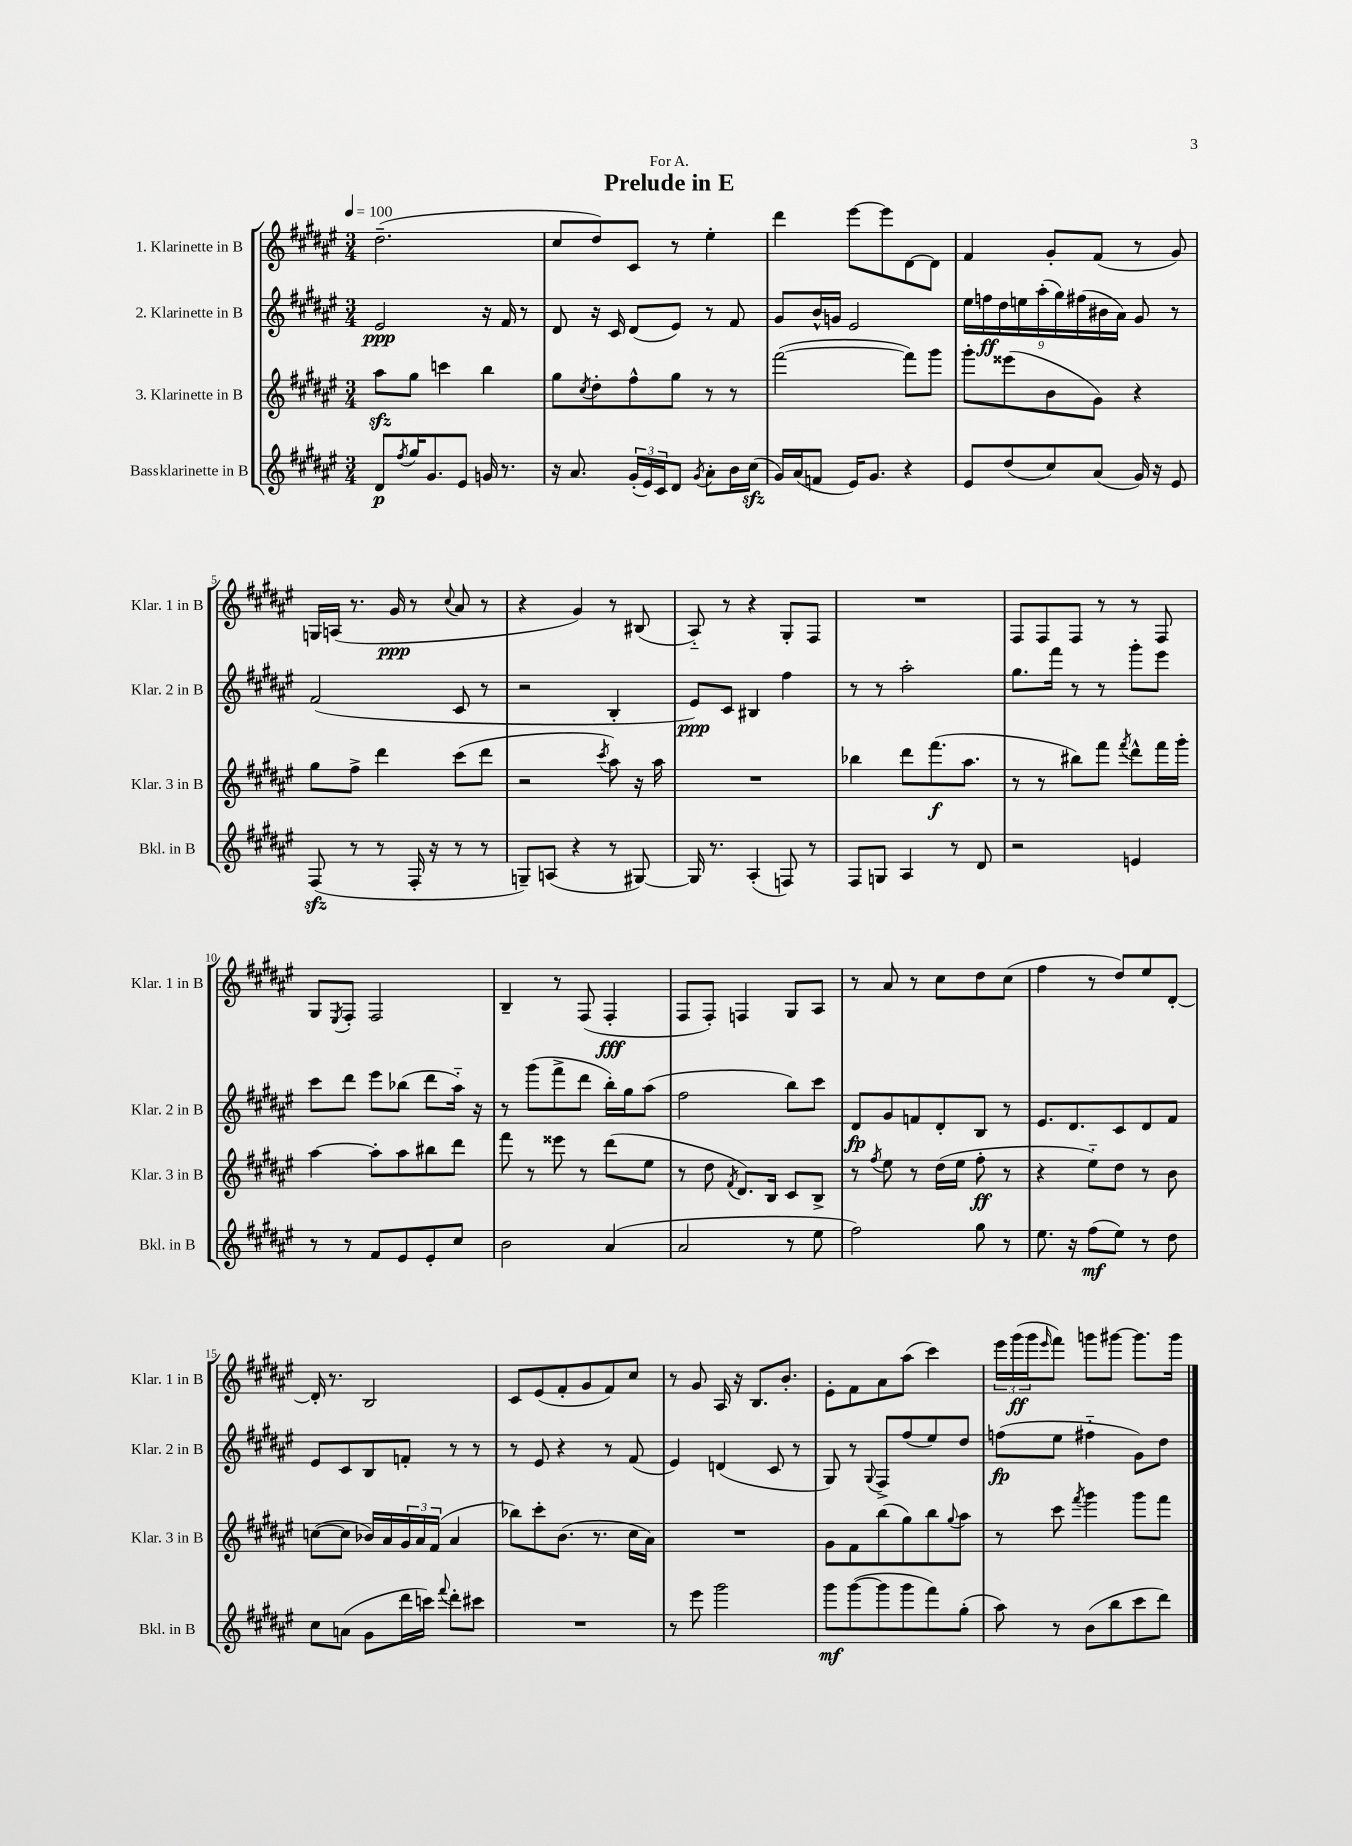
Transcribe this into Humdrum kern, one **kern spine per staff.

**kern	**kern	**kern	**kern
*staff4	*staff3	*staff2	*staff1
*clefG2	*clefG2	*clefG2	*clefG2
*k[f#c#g#d#a#e#]	*k[f#c#g#d#a#e#]	*k[f#c#g#d#a#e#]	*k[f#c#g#d#a#e#]
*M3/4	*M3/4	*M3/4	*M3/4
*MM100	*MM100	*MM100	*MM100
8d#	8aa#	2e#	(2.dd#~
8qff#	.	.	.
16gg#	8gg#	.	.
8.g#	.	.	.
.	4ccc	.	.
8e#	.	.	.
16g	4bb	16r	.
8.r	.	16f#	.
.	.	8r	.
=	=	=	=
16r	8gg#	8d#	8cc#
8.a#	.	.	.
.	8qcc#	.	.
.	8dd#'	16r	8dd#)
.	.	16c#	.
(24g#'	8ff#^^	(8d#	8c#
24e#)	.	.	.
24c#	.	.	.
8d#	8gg#	8e#)	8r
8qg#	.	.	.
8a#'	8r	8r	4ee#'
16b	8r	8f#	.
(16cc#	.	.	.
=	=	=	=
16g#)	([2fff#	8g#	4ddd#
(16a#	.	.	.
8f	.	16b^^	.
.	.	16g	.
16e#)	.	2e#	[8eee#
8.g#	.	.	.
.	.	.	8eee#]
4r	8fff#])	.	[8d#
.	8ggg#	.	8d#]
=	=	=	=
8e#	8ggg#'	18ee#	4f#
.	.	18ff	.
.	.	18dd#	.
(8dd#	(8eee##	.	.
.	.	18ee	.
.	.	(18aa#'	.
8cc#)	8b	.	8g#'
.	.	18gg#)	.
.	.	(18ff#	.
(8a#	8g#)	.	(8f#
.	.	18b#	.
.	.	18a#)	.
16g#)	4r	8g#	8r
16r	.	.	.
8e#	.	8r	8g#)
=	=	=	=
(8F#	8gg#	(2f#	16G
.	.	.	(16A
8r	8ff#^	.	8.r
8r	4ddd#	.	.
.	.	.	16g#
16F#'	.	.	8r
16r	.	.	.
.	.	.	8qqcc#
8r	(8ccc#	8c#	8a#
8r	8ddd#	8r	8r
=	=	=	=
8G~)	2r	2r	4r
(8A	.	.	.
4r	.	.	4g#)
.	8qccc#	.	.
8r	8aa#)	4B'	8r
[8G#)	16r	.	(8B#
.	16aa#	.	.
=	=	=	=
16G#]	2.r	8e#)	8A#'~)
8.r	.	.	.
.	.	8c#	8r
(4A#'	.	4B#	4r
8F)	.	4ff#	8G#'
8r	.	.	8F#
=	=	=	=
8F#	4bb-	8r	2.r
8G	.	8r	.
4A#	8ddd#	2aa#'	.
.	(8.fff#	.	.
8r	.	.	.
.	8.aa#	.	.
8d#	.	.	.
=	=	=	=
2r	8r	8.gg#	8F#
.	8r	.	8F#
.	.	16fff#	.
.	8bb#)	8r	8F#
.	8fff#	8r	8r
.	8qfff#	.	.
4e	8ddd#^^	8ggg#'	8r
.	16fff#	8eee#	8F#
.	16ggg#'	.	.
=	=	=	=
8r	[4aa#	8ccc#	8G#
.	.	.	8qE#
8r	.	8ddd#	8F#'
8f#	8aa#']	8eee#	2F#
8e#	8aa#	(8bb-	.
8e#'	8bb#	8ddd#	.
8cc#	8ddd#	16aa#'~)	.
.	.	16r	.
=	=	=	=
2b	8fff#	8r	4B~
.	8r	(8ggg#	.
.	8eee##	8fff#^	8r
.	8r	8ddd#	(8F#
(4a#	(8ddd#	16bb')	4F#'
.	.	16gg#	.
.	8ee#	(8aa#	.
=	=	=	=
2a#	8r	2ff#	8F#
.	8dd#	.	8F#')
.	8qf#	.	.
.	8.d#)	.	4F
.	16B	.	.
8r	8c#	8bb)	8G#
8ee#	8B^	8ccc#	8A#
=	=	=	=
2ff#)	8r	8d#	8r
.	8qff#	.	.
.	8ee#	8g#	8a#
.	8r	8f	8r
.	(16dd#	8d#'	8cc#
.	16ee#	.	.
8gg#	8ff#'	8B	8dd#
8r	8r	8r	(8cc#
=	=	=	=
8.ee#	4r	8.e#	4ff#
16r	.	8.d#	.
(8ff#	8ee#'~)	.	8r
8ee#)	8dd#	8c#	8dd#)
8r	8r	8d#	8ee#
8dd#	8b	8f#	[8d#'
=	=	=	=
8cc#	([8cc	8e#	16d#']
.	.	.	8.r
(8a	8cc]	8c#	.
8g#	16b-)	8B	2B
.	16a#	.	.
16ddd#	24g#	8f'	.
.	24a#	.	.
16ccc)	.	.	.
.	(24f#	.	.
8qqfff#	.	.	.
8ddd#'	4a#	8r	.
8ccc#	.	8r	.
=	=	=	=
2.r	8bb-)	8r	8c#
.	8ccc#'	8e#	(8e#
.	(8.b	4r	8f#'
.	.	.	8g#
.	8.r	.	.
.	.	8r	8f#)
.	16cc#	(8f#	8cc#
.	16a#)	.	.
=	=	=	=
8r	2.r	4e#)	8r
8eee#	.	.	8g#
2ggg#	.	(4d	16A#
.	.	.	16r
.	.	.	8.B
.	.	8c#	.
.	.	.	8.b'
.	.	8r	.
=	=	=	=
8ggg#	8g#	8G#)	8e#'
([8ggg#	8f#	8r	8f#
.	.	8qqG#	.
8ggg#]	(8bb	8F#^	8a#
8ggg#	8gg#)	(8ff#	(8aa#
8fff#)	8bb	8ee#)	4ccc#)
.	8qqgg#	.	.
(8gg#'	8aa#	8dd#	.
=	=	=	=
8aa#)	8r	(8ff	24eee#
.	.	.	(24ggg#
.	.	.	24ggg#
.	.	.	16qqeee#
8r	8ccc#	8ee#	8fff#)
.	8qfff#	.	.
(8b	4ggg#	4ff#'~	8ggg
8bb	.	.	[8ggg#
8ccc#	8ggg#	8g#)	8.ggg#]
8ddd#)	8fff#	8dd#	.
.	.	.	16ggg#
==	==	==	==
*-	*-	*-	*-
